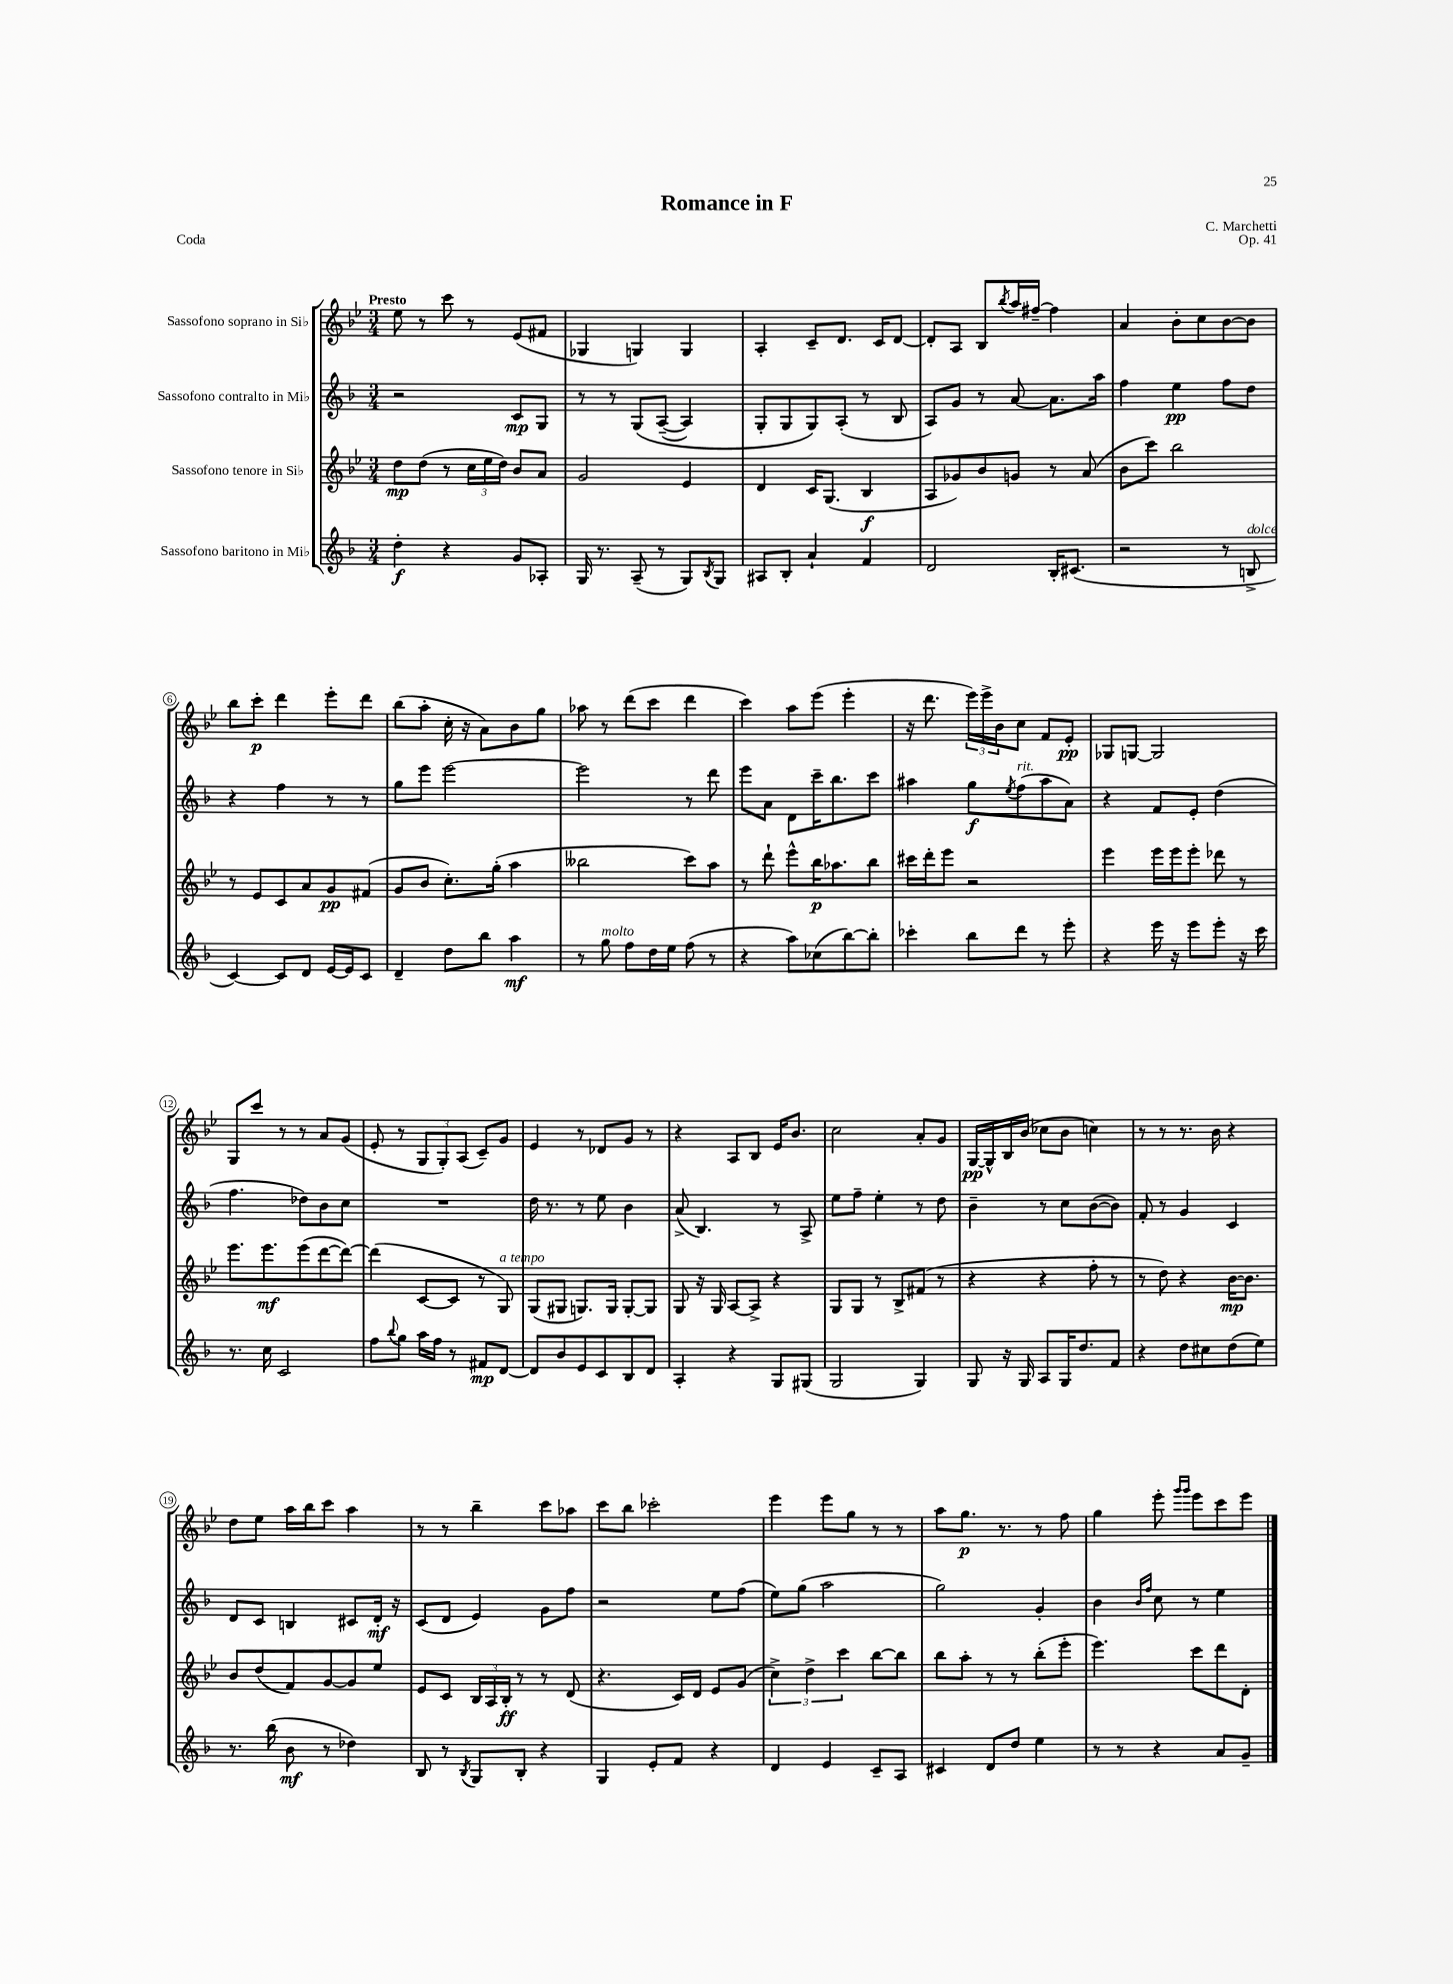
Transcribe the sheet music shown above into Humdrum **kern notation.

**kern	**dynam	**kern	**dynam	**kern	**dynam	**kern	**dynam
*part4	*part4	*part3	*part3	*part2	*part2	*part1	*part1
*staff4	*staff4	*staff3	*staff3	*staff2	*staff2	*staff1	*staff1
*I"Sassofono baritono in Mi♭	*	*I"Sassofono tenore in Si♭	*	*I"Sassofono contralto in Mi♭	*	*I"Sassofono soprano in Si♭	*
*clefG2	*	*clefG2	*	*clefG2	*	*clefG2	*
*k[b-]	*	*k[b-e-]	*	*k[b-]	*	*k[b-e-]	*
*M3/4	*	*M3/4	*	*M3/4	*	*M3/4	*
=1	=1	=1	=1	=1	=1	=1	=1
!	!	!	!	!	!	!LO:TX:a:B:t=Presto	!
4dd'\	f	8dd\L	mp	2r	.	8ee-\	.
.	.	(8dd\J	.	.	.	8r	.
4r	.	8r	.	.	.	8ccc\	.
.	.	24cc\LL	.	.	.	8r	.
.	.	24ee-\	.	.	.	.	.
.	.	24dd\JJ)	.	.	.	.	.
8g/L	.	8b-/L	.	8c/L	mp	(8e-/L	.
8A-X'/J	.	8a/J	.	8G/J	.	8f#X/J	.
=2	=2	=2	=2	=2	=2	=2	=2
16G/	.	2g/	.	8r	.	4G-X/	.
8.r	.	.	.	.	.	.	.
.	.	.	.	8r	.	.	.
(8A~/	.	.	.	(8G/L	.	4Gn/)	.
8r	.	.	.	([8A~/J	.	.	.
8G/L)	.	4e-/	.	4A/])	.	4G/	.
8qB-/	.	.	.	.	.	.	.
8G/J	.	.	.	.	.	.	.
=3	=3	=3	=3	=3	=3	=3	=3
8A#X/L	.	4d/	.	8G'/L	.	4A'/	.
8B-'/J	.	.	.	8G/	.	.	.
4a`/	.	16c/KL	.	8G/)	.	8c~/L	.
.	.	(8.G/J	.	.	.	.	.
.	.	.	.	(8A'/J	.	8.d/J	.
4f/	.	4B-/	f	8r	.	.	.
.	.	.	.	.	.	16c/KL	.
.	.	.	.	8B-/	.	[8d/J	.
=4	=4	=4	=4	=4	=4	=4	=4
2d/	.	8A/L	.	8A/L)	.	8d'/L]	.
.	.	8g-X/)	.	8g/J	.	8A/J	.
.	.	8b-/	.	8r	.	8B-/L	.
.	.	.	.	.	.	8qbb-/	.
.	.	8gn/J	.	[8a/	.	16aa/L	.
.	.	.	.	.	.	[16ff#X~/JJ	.
16B-'/KL	.	8r	.	8.a\L]	.	4ff#\]	.
(8.c#X/J	.	.	.	.	.	.	.
.	.	(8a/	.	.	.	.	.
.	.	.	.	16aa\Jk	.	.	.
=5	=5	=5	=5	=5	=5	=5	=5
2r	.	8b-\L	.	4ff\	.	4a/	.
.	.	8ccc\J)	.	.	.	.	.
.	.	2bb-\	.	4ee\	pp	8b-'\L	.
.	.	.	.	.	.	8cc\	.
8r	.	.	.	8ff\L	.	[8b-\	.
!LO:TX:a:i:t=dolce	!	!	!	!	!	!	!
8Bn^/	.	.	.	8dd\J	.	8b-\J]	.
!!LO:LB:g=z
=6	=6	=6	=6	=6	=6	=6	=6
[4c/)	.	8r	.	4r	.	8bb-\L	.
.	.	8e-/L	.	.	.	8ccc'\J	p
8c/L]	.	8c/	.	4ff\	.	4ddd\	.
8d/J	.	8a/	.	.	.	.	.
[16e/LL	.	8g/	pp	8r	.	8eee-'\L	.
16e/J]	.	.	.	.	.	.	.
8c/J	.	(8f#X/J	.	8r	.	8ddd\J	.
=7	=7	=7	=7	=7	=7	=7	=7
4d~/	.	8g/L	.	8gg\L	.	(8bb-\L	.
.	.	8b-/J	.	8eee\J	.	8aa'\J	.
8dd\L	.	8.cc'\L)	.	[2eee\	.	16cc'\	.
.	.	.	.	.	.	16r	.
8bb-\J	.	.	.	.	.	8a\L)	.
.	.	(16gg'\Jk	.	.	.	.	.
4aa\	mf	4aa\	.	.	.	8b-\	.
.	.	.	.	.	.	8gg\J	.
=8	=8	=8	=8	=8	=8	=8	=8
8r	.	2bb--X\	.	2eee\]	.	8aa-X\	.
!LO:TX:a:i:t=molto	!	!	!	!	!	!	!
8gg\	.	.	.	.	.	8r	.
8ff\L	.	.	.	.	.	(8ddd\L	.
16dd\L	.	.	.	.	.	8ccc\J	.
16ee\JJ	.	.	.	.	.	.	.
(8ff\	.	8ccc\L)	.	8r	.	4ddd\	.
8r	.	8aa\J	.	8ddd\	.	.	.
=9	=9	=9	=9	=9	=9	=9	=9
4r	.	8r	.	8eee\L	.	4ccc\)	.
.	.	8ddd`\	.	8a\J	.	.	.
8aa\L)	.	8eee-^^\L	.	8d\L	.	8aa\L	.
(8cc-X\	.	16bb-\K	p	16ccc~\K	.	(8eee-\J	.
.	.	8.aa-X\	.	8.bb-\	.	.	.
[8bb-\)	.	.	.	.	.	4eee-'\	.
8bb-'\J]	.	8bb-\J	.	8ccc\J	.	.	.
=10	=10	=10	=10	=10	=10	=10	=10
4ccc-X'\	.	16ccc#X\LL	.	4aa#X\	.	16r	.
.	.	16ddd'\J	.	.	.	8.ddd\	.
.	.	8eee-\J	.	.	.	.	.
8bb-\L	.	2r	.	8gg\L	f	24eee-\LL)	.
.	.	.	.	.	.	24eee-^\	.
.	.	.	.	.	.	24b-\J	.
.	.	.	.	8qee/	.	.	.
!	!	!	!	!LO:TX:a:i:t=rit.	!	!	!
8ddd\J	.	.	.	(8ff\	.	8cc\J	.
8r	.	.	.	8aa#\	.	8f/L	.
8eee'\	.	.	.	8a\J)	.	8e-'/J	pp
=11	=11	=11	=11	=11	=11	=11	=11
4r	.	4eee-\	.	4r	.	8G-X/L	.
.	.	.	.	.	.	[8Gn/J	.
16eee\	.	16eee-\LL	.	8f/L	.	2G/]	.
16r	.	16eee-\J	.	.	.	.	.
8eee\L	.	8eee-'\J	.	8e'/J	.	.	.
8eee'\J	.	8ddd-X\	.	(4dd\	.	.	.
16r	.	8r	.	.	.	.	.
16ccc\	.	.	.	.	.	.	.
!!LO:LB:g=z
=12	=12	=12	=12	=12	=12	=12	=12
8.r	.	8.eee-\L	.	4.ff\	.	8G/L	.
.	.	.	.	.	.	8ccc/J	.
16cc\	.	8.eee-\	mf	.	.	.	.
2c/	.	.	.	.	.	8r	.
.	.	(8eee-\	.	8dd-X\L)	.	8r	.
.	.	[8ddd\	.	8b-\	.	8a/L	.
.	.	8ddd\J_)	.	8cc\J	.	(8g/J	.
=13	=13	=13	=13	=13	=13	=13	=13
8ff\L	.	(4ddd\]	.	2.r	.	8e-'/	.
8qqbb-/	.	.	.	.	.	.	.
8gg\J	.	.	.	.	.	8r	.
16aa\LL	.	[8c/L	.	.	.	12G/L	.
16ff\JJ	.	.	.	.	.	.	.
.	.	.	.	.	.	12G'/)	.
8r	.	8c/J]	.	.	.	.	.
.	.	.	.	.	.	(12A/J	.
8f#X/L	mp	8r	.	.	.	8c~/L)	.
!	!	!LO:TX:a:i:t=a tempo	!	!	!	!	!
[8d/J	.	8G/)	.	.	.	8g/J	.
=14	=14	=14	=14	=14	=14	=14	=14
8d/L]	.	(8G/L	.	16dd\	.	4e-/	.
.	.	.	.	8.r	.	.	.
8b-/	.	8G#X/J	.	.	.	.	.
8e/	.	8.Gn/L)	.	8r	.	8r	.
8c/	.	.	.	8ee\	.	8d-X/L	.
.	.	16G/Jk	.	.	.	.	.
8B-/	.	[8G'/L	.	4b-\	.	8g/J	.
8d/J	.	8G/J]	.	.	.	8r	.
=15	=15	=15	=15	=15	=15	=15	=15
4A'/	.	8G/	.	(8a^/	.	4r	.
.	.	16r	.	4.B-/)	.	.	.
.	.	16G/	.	.	.	.	.
4r	.	[8A/L	.	.	.	8A/L	.
.	.	8A^/J]	.	.	.	8B-/J	.
8G/L	.	4r	.	8r	.	16e-/KL	.
.	.	.	.	.	.	8.b-/J	.
(8G#X/J	.	.	.	8A^/	.	.	.
=16	=16	=16	=16	=16	=16	=16	=16
2G/	.	8G/L	.	8ee\L	.	2cc\	.
.	.	8G/J	.	8ff~\J	.	.	.
.	.	8r	.	4ee'\	.	.	.
.	.	8B-^/L	.	.	.	.	.
4G/)	.	(8f#X/J	.	8r	.	8a'/L	.
.	.	8r	.	8dd\	.	8g/J	.
=17	=17	=17	=17	=17	=17	=17	=17
8G/	.	4r	.	4b-~\	.	[16G/LL	pp
.	.	.	.	.	.	16G^^/]	.
16r	.	.	.	.	.	16B-/	.
16G/	.	.	.	.	.	(16b-/JJ	.
8A/L	.	4r	.	8r	.	8cc-X\L	.
16G/K	.	.	.	8cc\L	.	8b-\J	.
8.dd/	.	.	.	.	.	.	.
.	.	8ff'\	.	([8b-\	.	4ccn\)	.
8f/J	.	8r	.	8b-\J])	.	.	.
=18	=18	=18	=18	=18	=18	=18	=18
4r	.	8r	.	8f'/	.	8r	.
.	.	8dd\)	.	8r	.	8r	.
8dd\L	.	4r	.	4g/	.	8.r	.
8cc#X\	.	.	.	.	.	.	.
.	.	.	.	.	.	16b-\	.
(8dd\	.	[16b-\KL	mp	4c/	.	4r	.
.	.	8.b-\J]	.	.	.	.	.
8ee\J)	.	.	.	.	.	.	.
!!LO:LB:g=z
=19	=19	=19	=19	=19	=19	=19	=19
8.r	.	8b-/L	.	8d/L	.	8dd\L	.
.	.	(8dd/	.	8c/J	.	8ee-\J	.
(16bb-\	.	.	.	.	.	.	.
8b-\	mf	8f/)	.	4Bn/	.	16aa\LL	.
.	.	.	.	.	.	16bb-\J	.
8r	.	[8g/	.	.	.	8ccc\J	.
4dd-X\)	.	8g/]	.	8c#X/L	.	4aa\	.
.	.	8ee-/J	.	16d'/Jk	mf	.	.
.	.	.	.	16r	.	.	.
=20	=20	=20	=20	=20	=20	=20	=20
8B-/	.	8e-/L	.	(8c/L	.	8r	.
8r	.	8c/J	.	8d/J	.	8r	.
8qB-/	.	.	.	.	.	.	.
8G/L	.	24B-/LL	.	4e/)	.	4bb-~\	.
.	.	24A/	.	.	.	.	.
.	.	24B-'/JJ	ff	.	.	.	.
8B-'/J	.	8r	.	.	.	.	.
4r	.	8r	.	8g\L	.	8ccc\L	.
.	.	(8d/	.	8ff\J	.	8aa-X\J	.
=21	=21	=21	=21	=21	=21	=21	=21
4G/	.	4.r	.	2r	.	8ccc\L	.
.	.	.	.	.	.	8bb-\J	.
8e'/L	.	.	.	.	.	2ccc-X'\	.
8f/J	.	16c/LL)	.	.	.	.	.
.	.	16d/JJ	.	.	.	.	.
4r	.	8e-/L	.	8ee\L	.	.	.
.	.	(8g/J	.	(8ff\J	.	.	.
=22	=22	=22	=22	=22	=22	=22	=22
4d/	.	6cc^\)	.	8ee\L)	.	4eee-\	.
.	.	.	.	(8gg\J	.	.	.
.	.	6dd^\	.	.	.	.	.
4e/	.	.	.	2aa\	.	8eee-\L	.
.	.	6ccc\	.	.	.	.	.
.	.	.	.	.	.	8gg\J	.
8c~/L	.	[8bb-\L	.	.	.	8r	.
8A/J	.	8bb-\J]	.	.	.	8r	.
=23	=23	=23	=23	=23	=23	=23	=23
4c#X/	.	8bb-\L	.	2gg\)	.	8aa\L	.
.	.	8aa'\J	.	.	.	8.gg\J	p
8d/L	.	8r	.	.	.	.	.
.	.	.	.	.	.	8.r	.
8dd/J	.	8r	.	.	.	.	.
4ee\	.	(8bb-'\L	.	4g'/	.	8r	.
.	.	8eee-'\J	.	.	.	8ff\	.
=24	=24	=24	=24	=24	=24	=24	=24
8r	.	4.eee-\)	.	4b-\	.	4gg\	.
8r	.	.	.	.	.	.	.
.	.	.	.	16qqb-/LL	.	.	.
.	.	.	.	16qqff/JJ	.	.	.
4r	.	.	.	8cc\	.	8eee-'\	.
.	.	.	.	.	.	16qqggg/LL	.
.	.	.	.	.	.	16qqggg/JJ	.
.	.	8ccc\L	.	8r	.	8eee-\L	.
8a/L	.	8ddd\	.	4ee\	.	8ccc\	.
8g~/J	.	8d'\J	.	.	.	8eee-\J	.
==	==	==	==	==	==	==	==
*-	*-	*-	*-	*-	*-	*-	*-
